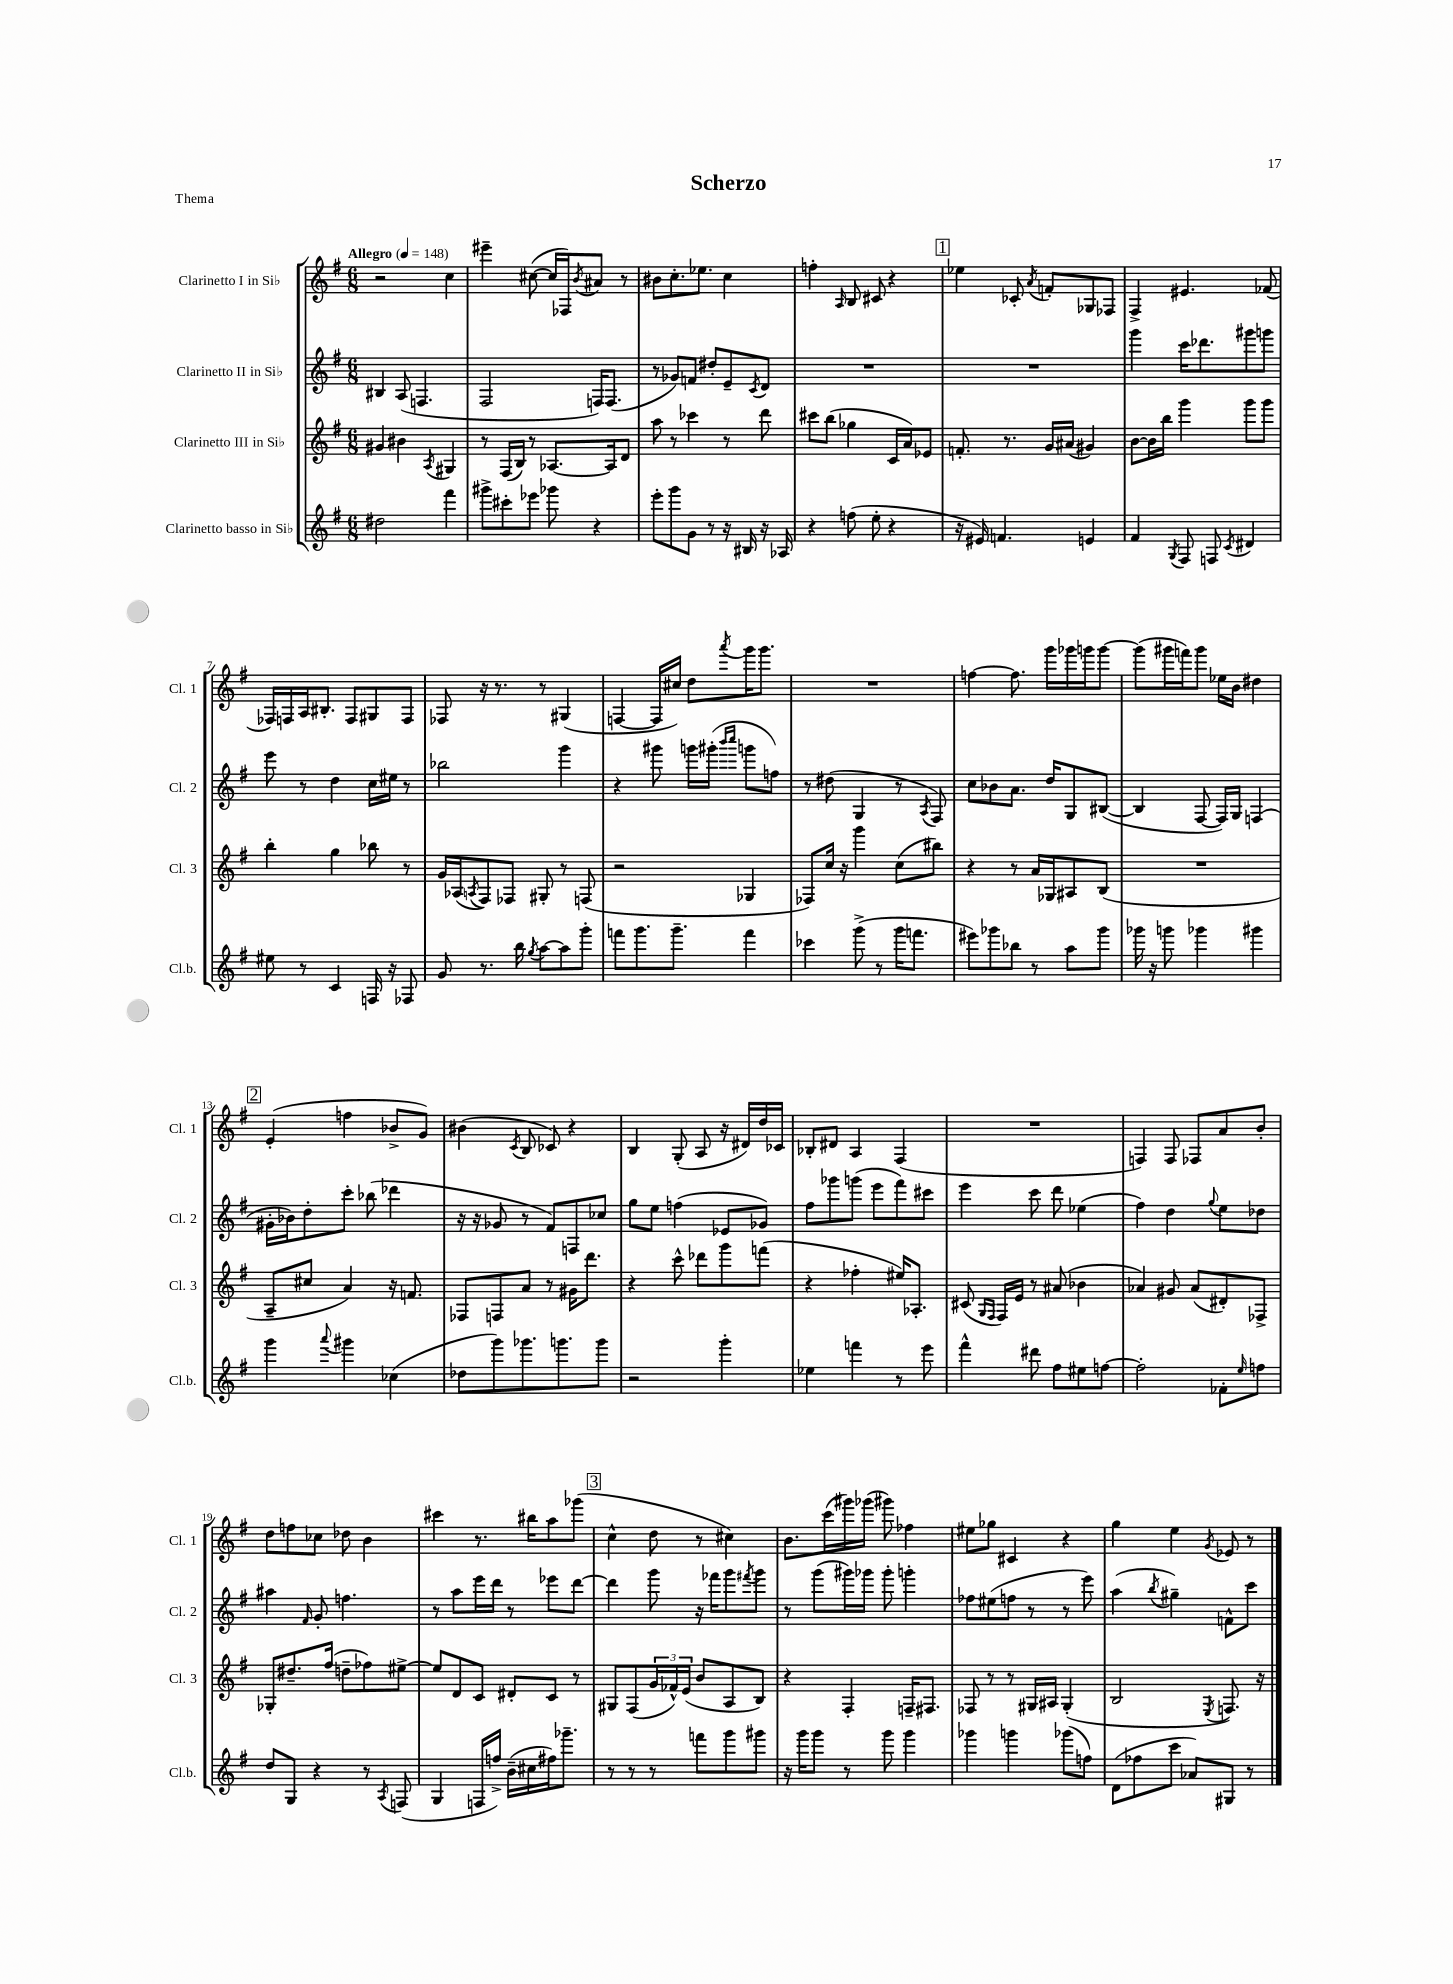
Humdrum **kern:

**kern	**kern	**kern	**kern
*part4	*part3	*part2	*part1
*staff4	*staff3	*staff2	*staff1
*I"Clarinetto basso in Si♭	*I"Clarinetto III in Si♭	*I"Clarinetto II in Si♭	*I"Clarinetto I in Si♭
*I'Cl.b.	*I'Cl. 3	*I'Cl. 2	*I'Cl. 1
*clefG2	*clefG2	*clefG2	*clefG2
*k[f#]	*k[f#]	*k[f#]	*k[f#]
*M6/8	*M6/8	*M6/8	*M6/8
*MM148	*MM148	*MM148	*MM148
=1	=1	=1	=1
!	!	!	!LO:TX:a:B:t=Allegro
2dd#X\	4g#X/	4B#X/	2r
.	4b#X\	(8A/	.
.	.	4.Fn/	.
.	8qA/	.	.
4fff#\	4G#X/	.	4cc\
=2	=2	=2	=2
8ggg#X^\L	8r	2F#/	4eee#X~\
8ccc#X'\	(16F#/LL	.	.
.	16B/JJ)	.	.
8eee-X\J	8r	.	([8cc#X\
8ggg-X\	[8.A-X/L	.	16cc#/LL]
.	.	.	16F-X/J)
.	.	.	8qb/
4r	.	16Fn/KL)	8a#X/J
.	16A-/k]	(8.F/J	.
.	8d/J	.	8r
=3	=3	=3	=3
8eee'\L	8aa\	8r	8b#X\L
8ggg\	8r	8g-X/L)	8.cc'\
8g\J	4ccc-X\	8fn/J	.
.	.	.	8.ee-X\J
8r	.	8dd#X'/L	.
16r	8r	8e~/	4cc\
16B#X/	.	.	.
.	.	8qc/	.
16r	8ddd\	8d/J	.
16A-X/	.	.	.
=4	=4	=4	=4
4r	8ccc#X\L	2.r	4ffn'\
.	(8bb\J	.	.
.	.	.	16qqA/
(8ffn\	4gg-X\	.	8B/
8ee'\	.	.	8c#X/
4r	16c/LL	.	4r
.	16a/J)	.	.
.	8e-X/J	.	.
!!LO:REH:place=s1:t=1
=5	=5	=5	=5
16r	8.fn'/	2.r	4ee-X\
16e#X/)	.	.	.
4.fn/	.	.	.
.	8.r	.	.
.	.	.	8c-X'/
.	.	.	8qa/
.	16g/LL	.	8fn'/L
.	(16a#X/JJ	.	.
4en/	4g#X/)	.	8G-X/
.	.	.	8F-X/J
=6	=6	=6	=6
4f#/	[8b\L	4ggg\	4F#^/
.	16b\L]	.	.
.	16bb\JJ	.	.
8qG/	.	.	.
8F#/	4ggg\	16ccc\KL	4.e#X/
.	.	8.ddd-X\	.
8Fn/	.	.	.
8qc/	.	.	.
4d#X/	8ggg\L	8ggg#X\	.
.	8ggg\J	8gggn\J	(8f-X/
!!LO:LB:g=z
=7	=7	=7	=7
8ee#X\	4bb'\	8eee\	16F-X/LL)
.	.	.	16Fn/
8r	.	8r	16A/J
.	.	.	8.B#X'/J
4c/	4gg\	4dd\	.
.	.	.	8F/L
16Fn/	8bb-X\	16cc\LL	8G#X/
16r	.	16ee#X\JJ	.
8F-X/	8r	8r	8F/J
=8	=8	=8	=8
8g/	16g/LL	2bb-X\	8F-X/
.	(16A-X/J	.	.
.	8qAn/	.	.
8.r	8F#/)	.	16r
.	.	.	8.r
.	8F-X/J	.	.
16bb\	.	.	.
8qgg/	.	.	.
[8aa\L	8G#X'/	.	8r
8aa\]	8r	4ggg\	(4G#X/
8ggg'\J	(8Fn/	.	.
=9	=9	=9	=9
8fffn\L	2r	4r	[4Fn/
8.ggg\	.	.	.
.	.	8ggg#X\	16F/LL]
8.ggg~\J	.	.	16cc#X/JJ)
.	.	16gggn\LL	8dd\L
.	.	(16ggg#X'\JJ	.
.	.	16qqbbb/LL	.
.	.	16qqcccc/JJ	8qaaa/
4fff\	4G-X/	8gggn\L	16ggg\K
.	.	.	8.ggg\J
.	.	8ffn\J)	.
=10	=10	=10	=10
4ccc-X\	8F-X/L)	8r	2.r
.	16cc/Jk	(8dd#X\	.
.	16r	.	.
(8ggg^\	4ggg\	4G/	.
8r	.	.	.
16ggg\KL	(8cc\L	8r	.
8.fffn\J	.	.	.
.	.	8qA/	.
.	8bb#X\J)	8F#/)	.
=11	=11	=11	=11
8eee#X\L)	4r	8cc\L	[4ffn\
8ggg-X\	.	8b-X\	.
8bb-X\J	8r	8.a\J	8.ff\]
8r	16a/LL	.	.
.	16G-X/J	16dd/KL	16ggg\LL
8aa\L	8A#X/	8G/	16ggg-X\
.	.	.	16gggn\J
8ggg-\J	(8B/J	([8B#X/J	[8ggg\J
=12	=12	=12	=12
16ggg-X\	2.r	4B#/]	(8ggg\L]
16r	.	.	.
8gggn\	.	.	16ggg#X\L
.	.	.	16fffn\J)
4ggg-X\	.	[8F#/	8ggg#\J
.	.	16F#/LL])	16ee-X\LL
.	.	16G/JJ	16b\JJ
4ggg#X\	.	(4Fn/	4dd#X\
!!LO:LB:g=z
!!LO:REH:place=s1:t=2
=13	=13	=13	=13
4ggg\	8A~/L	16g#X'\LL	(4e'/
.	.	16b-X\J)	.
.	8cc#X/J	8dd'\	.
8qqaaa/	.	.	.
4ggg#X\	4a/)	8ccc'\J	4ffn\
.	.	(8bb-X\	.
(4cc-X\	16r	4ddd-X\	8b-X^/L
.	8.fn/	.	.
.	.	.	8g/J)
=14	=14	=14	=14
8dd-X\L	8F-X/L	16r	(4b#X\
.	.	16r	.
8ggg\)	8Fn/	8g-X/	.
.	.	.	8qc/
8.ggg-X\	8a/J	8r	8B/
.	8r	8f#/L)	8c-X/)
8.gggn\	.	.	.
.	16g#X\KL	8Fn/	4r
.	8.ddd\J	.	.
8ggg\J	.	8cc-X/J	.
=15	=15	=15	=15
2r	4r	8gg\L	4B/
.	.	8ee\J	.
.	8ccc^^\	(4ffn\	(8G'/
.	8ddd-X\L	.	8A/
4ggg'\	8ggg\	8e-X/L	16r
.	.	.	16d#X/LL)
.	(8fffn\J	8g-X/J)	16dd/
.	.	.	16c-X/JJ
=16	=16	=16	=16
4ee-X\	4r	8ff#\L	8B-X'/L
.	.	8ggg-X\	8d#X/J
4fffn\	4ff-X'\	(8gggn\J	4A/
.	.	8eee\L	.
8r	16ee#X/KL)	8fff#\)	(4F#/
.	8.A-X'/J	.	.
8eee\	.	8ccc#X\J	.
=17	=17	=17	=17
4fff#^^\	(8c#X/	4eee\	2.r
.	16qqG/LL	.	.
.	16qqF#/JJ	.	.
.	16F#/LL)	.	.
.	16e/JJ	.	.
8ddd#X\	8r	8ccc\	.
8ff#\L	(8a#X/	8ddd\	.
8ee#X\	4b-X\	(4ee-X\	.
[8ffn\J	.	.	.
=18	=18	=18	=18
2ff'\]	4a-X/)	4ff#\)	4Fn/)
.	8g#X/	4dd\	8F/
.	(8a-/L	.	8F-X/L
.	.	8qqgg/	.
8f-X'\L	8d#X'/)	8ee\L	8a/
16qqee/	.	.	.
8ffn\J	8F-X^/J	8dd-X\J	8b'/J
!!LO:LB:g=z
=19	=19	=19	=19
8dd/L	8G-X'/L	4aa#X\	8dd\L
8G/J	8.dd#X~/	.	8ffn\
.	.	16qqf#/	.
4r	.	8g'/	8cc-X\J
.	(16ff#/Jk	.	.
.	8ddn~\L	4.ffn\	8dd-X\
8r	8ff-X\)	.	4b\
8qA/	.	.	.
(8Fn/	[8ee#X^\J	.	.
=20	=20	=20	=20
4G/	8ee#/L]	8r	4ccc#X\
.	8d/	8aa\L	.
16Fn/LL	8c/J	16eee\L	8.r
16ffn^/JJ)	.	16ddd\JJ	.
(16b~\LL	8d#X'/L	8r	.
16cc#X\	.	.	16bb#X\KL
16ff#X\J)	8c/J	8eee-X\L	8aa\
8.ggg-X~\J	.	.	.
.	8r	[8ddd\J	(8ggg-X\J
!!LO:REH:place=s1:t=3
=21	=21	=21	=21
8r	8G#X/L	4ddd\]	4cc^^\
8r	(8F#/	.	.
8r	24g/L	8ggg\	8dd\
.	24f-X^^/)	.	.
.	(24e/JJ	.	.
8fffn\L	8b/L	16r	8r
.	.	16fff-X\KL	.
8ggg\	8A/	8ggg\	4cc#X\)
.	.	8qfff#X/	.
8ggg#X\J	8B/J)	8ggg\J	.
=22	=22	=22	=22
16r	4r	8r	8.b\L
16ggg\KL	.	.	.
8ggg\J	.	(8ggg\L	.
.	.	.	(16ccc\L
8r	4F#'/	16ggg#X\L)	16ggg#X\)
.	.	16ggg-X\JJ	(16ggg-X\JJ
8ggg\	.	8ggg-'\	8ggg#X\)
4ggg\	16Fn~/KL	4gggn'\	4ff-X\
.	8.F#X/J	.	.
=23	=23	=23	=23
4ggg-X\	8F-X/	8ff-X\L	8ee#X\L
.	8r	(8ee#X\	8gg-X\J
4gggn\	8r	8ffn\J	4c#X/
.	16G#X/LL	8r	.
.	16A#X/JJ	.	.
(8ggg-X\L	(4G#'/	8r	4r
8ffn\J)	.	8eee\)	.
=24	=24	=24	=24
(8d\L	2B/	(4aa\	4gg\
8ff-X\	.	.	.
.	.	8qbb/	.
8ccc\J	.	4gg#X~\)	4ee\
8a-X/L)	.	.	.
.	8qE/	.	8qg/
8G#X/J	8.Fn/)	8fn^^\L	8e-X/
8r	.	8ccc\J	8r
.	16r	.	.
==	==	==	==
*-	*-	*-	*-
